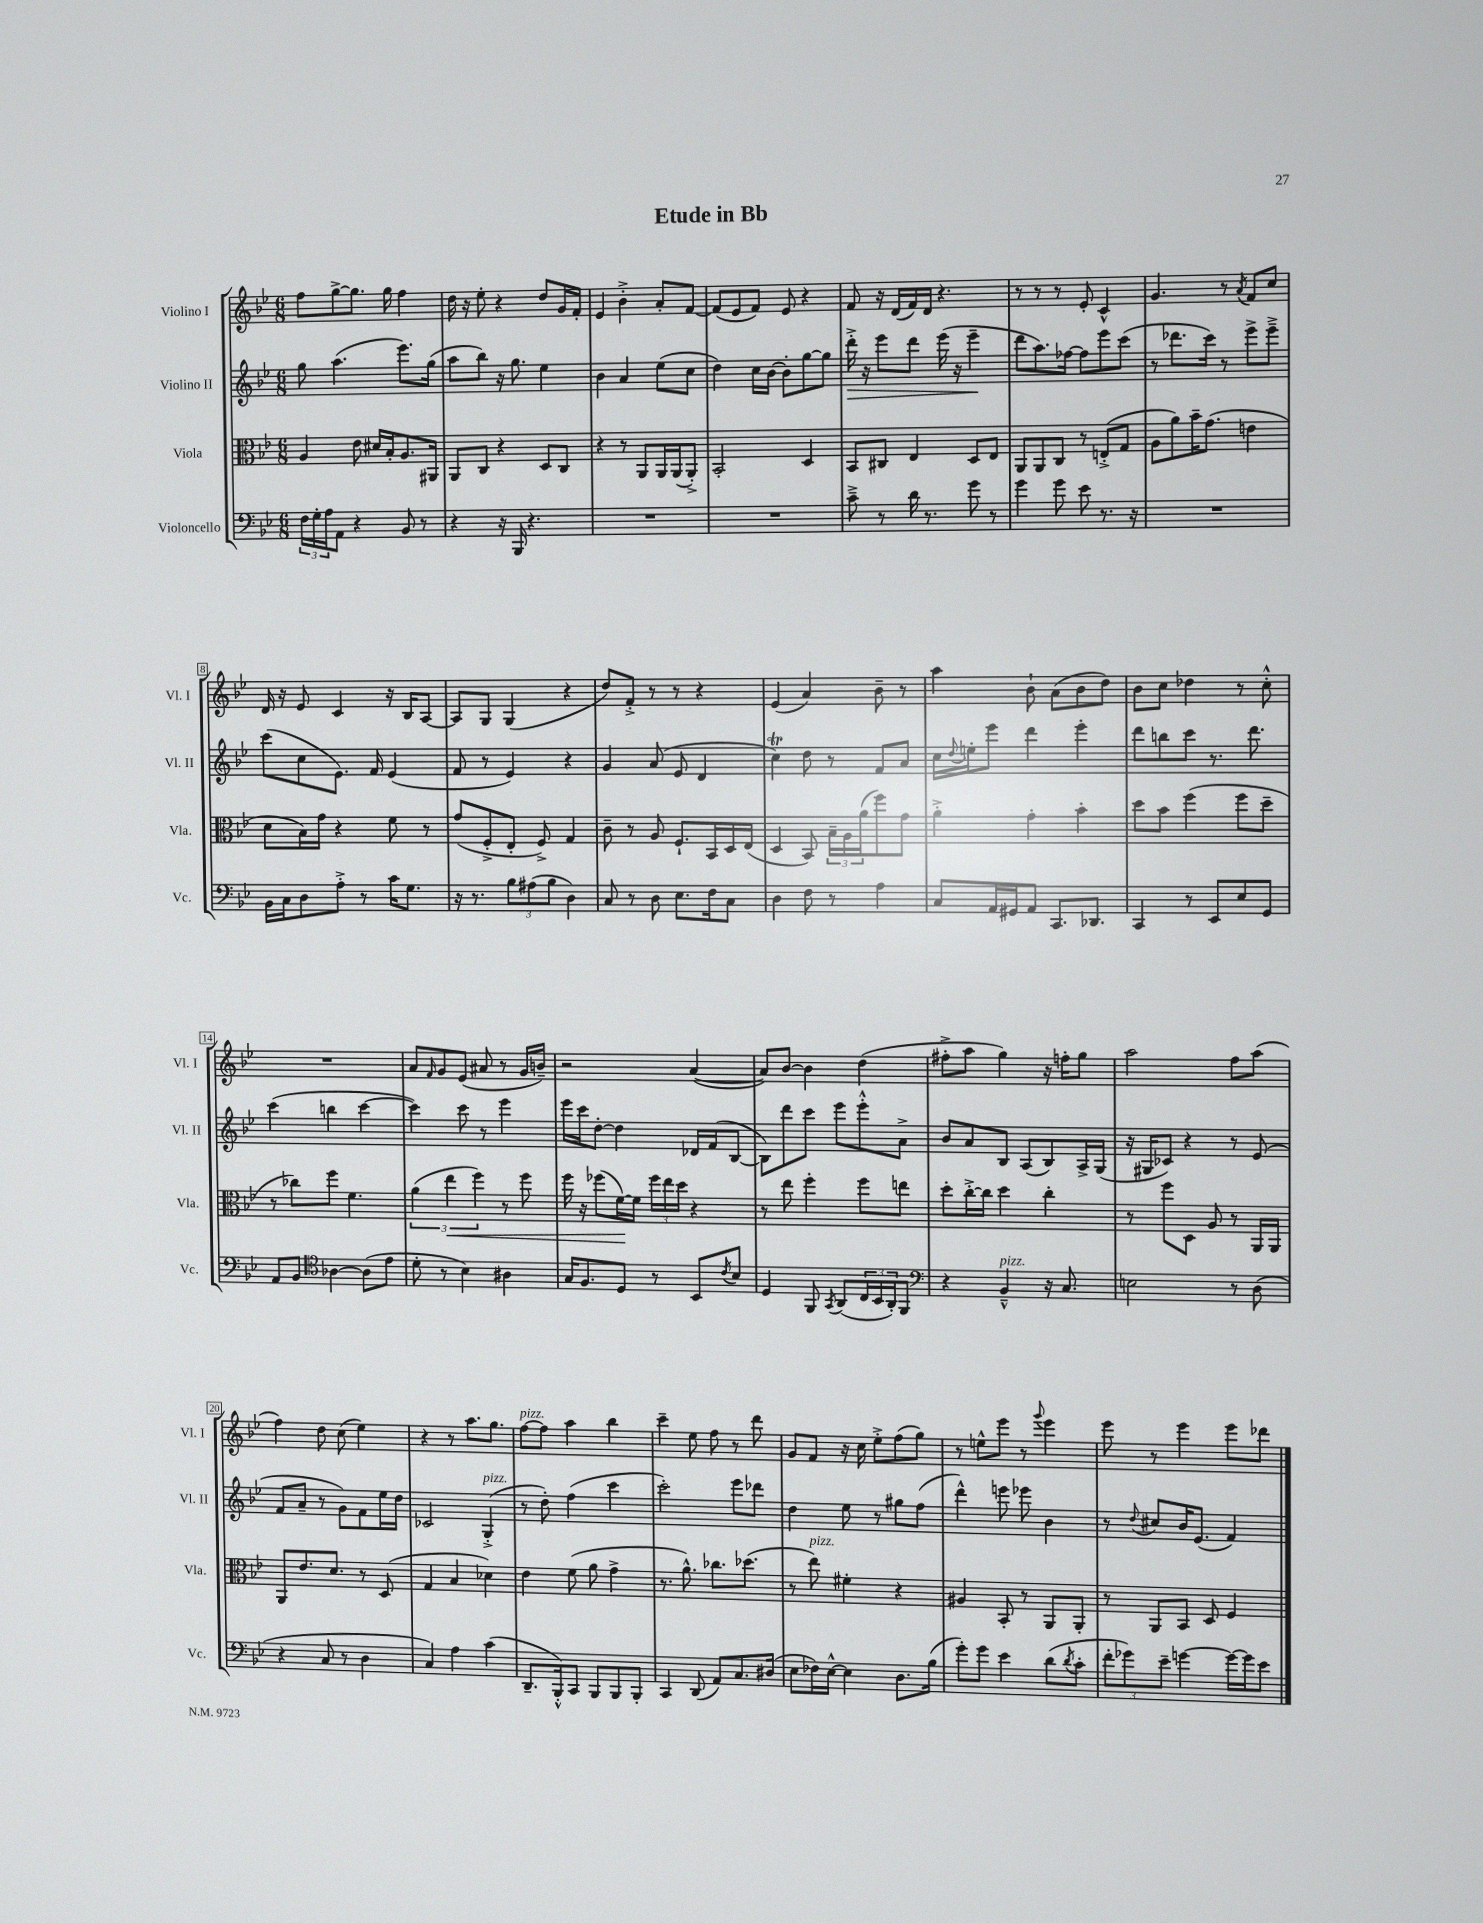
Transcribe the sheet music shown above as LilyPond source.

\header { title = "Etude in Bb" }
<<
\new StaffGroup <<
\new Staff = "s0" \with { instrumentName = "Violino I" shortInstrumentName = "Vl. I" } {
    \clef treble \key bes \major \numericTimeSignature \time 6/8
    f''8 g''8~-> g''8. g''16 f''4 |
    d''16 r16 ees''8-. r4 d''8 g'16 f'16-. |
    ees'4 bes'4-.-> a'8-. f'8~ |
    f'8( ees'8 f'8) ees'8 r4 |
    f'8 r16 d'16( f'16) d'16 r4. |
    r8 r8 r8 ees'8-. c'4-^ |
    g'4. r8 \acciaccatura { a'8 } f'8 c''8 |
    d'16 r16 ees'8 c'4 r16 bes16 a8~ |
    a8 g8 g4( r4 |
    d''8) f'8-.-> r8 r8 r4 |
    ees'4( a'4) bes'8-- r8 |
    a''4 bes'8-! a'8( bes'8 d''8) |
    bes'8 c''8 des''4 r8 c''8-.-^ |
    R2. |
    a'8 \grace { f'16 } g'8 ees'8( ais'8 r8 g'16 b'16--) |
    r2 a'4~( |
    a'8) bes'8~ bes'4 d''4( |
    fis''8-.-> a''8 g''4) r16 f''16-. g''8 |
    a''2 f''8 a''8( |
    f''4) d''8 c''8( ees''4) |
    r4 r8 a''8. g''8. |
    f''8~^\markup { \italic "pizz." } f''8 a''4 bes''4 |
    c'''4-- ees''8 f''8 r8 d'''8 |
    g'8 f'8 r16 c''16 ees''8-.-> f''8( g''8) |
    r8 e''8-^ ees'''8 r8 \appoggiatura { g'''8 } ees'''4 |
    ees'''8 r8 ees'''4 ees'''8 des'''8 \bar "|." |
}
\new Staff = "s1" \with { instrumentName = "Violino II" shortInstrumentName = "Vl. II" } {
    \clef treble \key bes \major \numericTimeSignature \time 6/8
    g''8 a''4.( ees'''8.) g''16( |
    a''8 bes''8) r16 g''8. ees''4 |
    bes'4 a'4 ees''8( c''8 |
    d''4) c''16 bes'16~ bes'8-. g''8~ g''8 |
    d'''16-.->\> r16 ees'''8 d'''8 ees'''16( r16 ees'''4--\! |
    d'''8 a''8.) fes''16~ fes''8 ees'''8 c'''8( |
    r8 des'''8. c'''16) r8 ees'''8-> ees'''8---> |
    c'''8( c''8 ees'8.) f'16 ees'4( |
    f'8 r8 ees'4) r4 |
    g'4 a'8( ees'8 d'4 |
    c''4\trill) d''8 r8 f'8 a'8 |
    c''16 \appoggiatura { d''8 } e''16-. ees'''8 d'''4 ees'''4-. |
    d'''8 b''8 c'''8 r8. d'''8. |
    c'''4( b''4 c'''4~ |
    c'''4) c'''8 r8 ees'''4 |
    ees'''16 c'''16 d''8~-. d''4 des'16 f'16( bes8~ |
    bes8) d'''8 c'''8 ees'''8 ees'''8-.-^ a'8-> |
    bes'8 a'8 bes8 a8( bes8) a16-> g16( |
    r16 gis16 ces'8) r4 r8 ees'8( |
    f'8 a'8-- r8 g'8) f'8 ees''16 d''16 |
    ces'2 g4-.->^\markup { \italic "pizz." }( |
    r8 d''8-.) f''4( c'''4 |
    c'''2-.) ees'''8 des'''8 |
    d''4 ees''8 r8 gis''8 f''8( |
    d'''4-^) e'''8 ees'''8 bes'4 |
    r8 \appoggiatura { d''8 } cis''8 bes'16 ees'8.( f'4) \bar "|." |
}
\new Staff = "s2" \with { instrumentName = "Viola" shortInstrumentName = "Vla." } {
    \clef alto \key bes \major \numericTimeSignature \time 6/8
    a4 ees'8 dis'16 bes16-. a8. ais,16 |
    a,8 c8 r4 d8 c8 |
    r4 r8 a,8 a,16 a,16( a,8-.->) |
    bes,2-. d4 |
    bes,8 cis8 ees4 d8 ees8 |
    a,8 a,8 c8 r8 e8-.->( g8 |
    a8 a'8) bes'16-- g'8.( e'4 |
    d'8 bes16) g'16 r4 f'8 r8 |
    g'8( f8-.-> ees8-. f8->) g4 |
    c'8-- r8 a8 f8.-! bes,16 d16 ees16( |
    d4 bes,8) \tuplet 3/2 { bes16-- a16 a'16( } f''8) g'8 |
    a'4-.-> g'4-. bes'4-. |
    d''8 bes'8 f''4( f''8 d''8-- |
    r8 ces''8) f''8 f'4. |
    \tuplet 3/2 { a'4( ees''4\< f''4) } r8 f''8 |
    f''16 r16 fes''8( f'16~\!) f'16 \tuplet 3/2 { fes''16 ees''16 d''16 } r4 |
    r8 ees''8 f''4-. f''8 e''8 |
    d''8-. c''16~-.-> c''16 d''4 c''4-. |
    r8 f''8 d8 a8 r8 a,16 a,16 |
    a,8 ees'8. d'8. r8 d8( |
    g4 bes4 des'4) |
    ees'4 f'8( a'8 g'4-> |
    r8. a'8.-^) ces''8. des''8.( |
    r8 ees''8^\markup { \italic "pizz." }) fis'4-. r4 |
    ais4 bes,8-. r8 a,8 a,8-. |
    r8 a,8 bes,8 d8 f4 \bar "|." |
}
\new Staff = "s3" \with { instrumentName = "Violoncello" shortInstrumentName = "Vc." } {
    \clef bass \key bes \major \numericTimeSignature \time 6/8
    \tuplet 3/2 { f16 g16-. a16 } a,8 r4 bes,8 r8 |
    r4 r16 bes,,16 r4. |
    R2. |
    R2. |
    c'8---> r8 d'16 r8. g'8 r8 |
    g'4 g'8 ees'8 r8. r16 |
    R2. |
    bes,16 c16 d8 a8-.-> r8 c'16 g8. |
    r16 r8. \tuplet 3/2 { bes8 ais8( bes8 } d4) |
    c8 r8 d8 ees8. f16 c8 |
    d4 f8 r8 a4 |
    c8 a,16 gis,16 a,8 c,8. des,8. |
    c,4 r8 ees,8 ees8 g,8 |
    a,8 bes,8 \clef tenor aes4~ aes8( ees'8 |
    d'8-. r8 bes4) ais4 |
    g16 f8. d8 r8 bes,8 \acciaccatura { c'8 } bes8 |
    d4 f,8 \acciaccatura { g,8 } a,8( \tuplet 3/2 { c16 bes,16 a,16-.) } f,8 |
    \clef bass r4 bes,4---^^\markup { \italic "pizz." } r16 c8. |
    e2 r8 d8( |
    r4 c8 r8 d4 |
    c4) a4 c'4( |
    d,8.-- bes,,16-.-^) c,8 bes,,8 bes,,8 bes,,8-. |
    c,4 d,8( a,8) c8. dis16( |
    ees8 fes16) ees16~-^ ees4 d8. bes16( |
    g'8-.) g'8 ees'4 d'8( \acciaccatura { d'8 } c'8-. |
    \tuplet 3/2 { f'8-. ges'8) ees'8-- } g'4~ g'16~ g'16 ees'8 \bar "|." |
}
>>
>>
\layout { \context { \Score \override BarNumber.stencil = #(make-stencil-boxer 0.1 0.3 ly:text-interface::print) } }
